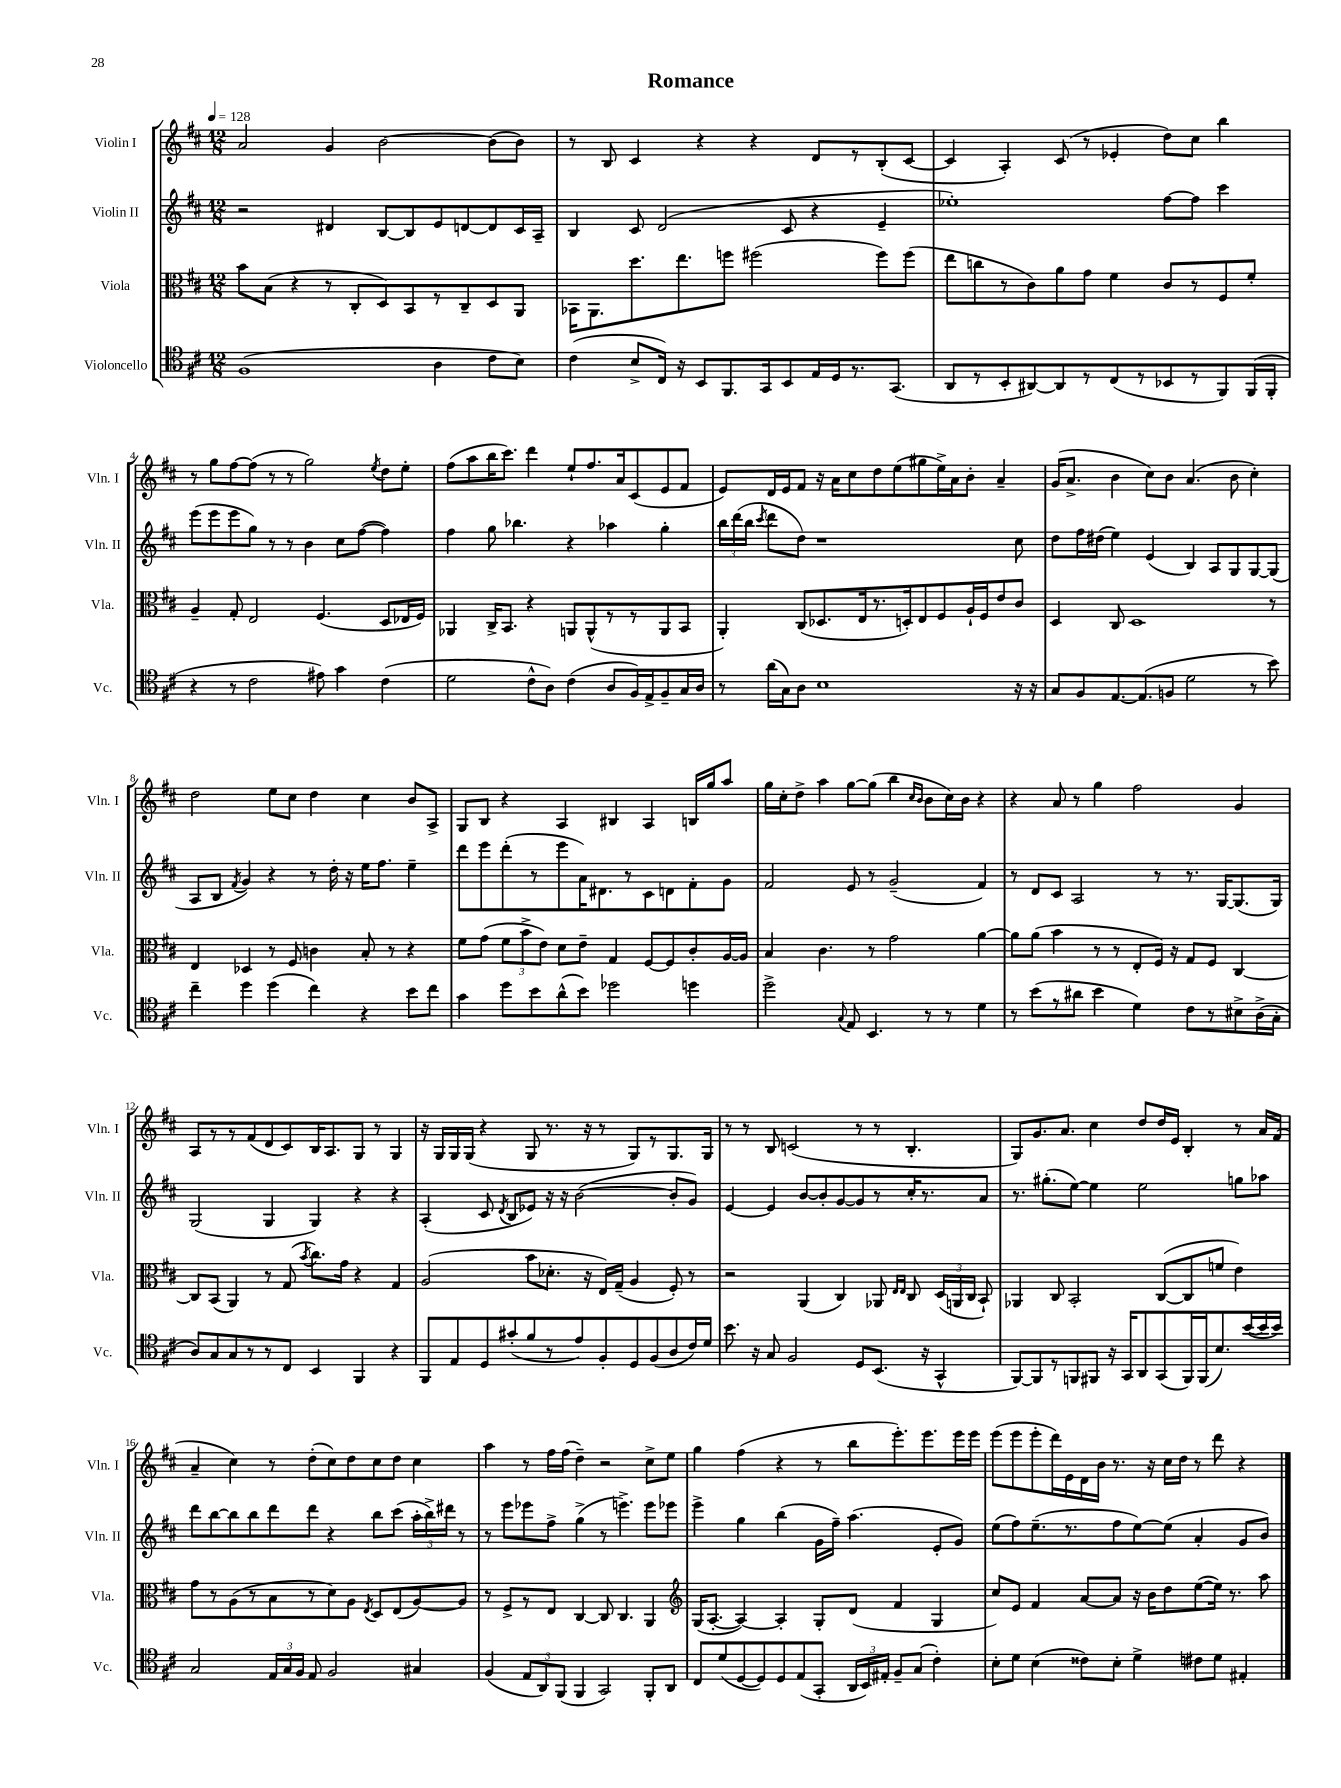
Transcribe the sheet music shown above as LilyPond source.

\header { title = "Romance" }
<<
\new StaffGroup <<
\new Staff = "s0" \with { instrumentName = "Violin I" shortInstrumentName = "Vln. I" } {
    \clef treble \key d \major \numericTimeSignature \time 12/8 \tempo 4 = 128
    \autoBeamOff a'2 g'4 b'2~ b'8[( b'8]) |
    r8 b8 cis'4 r4 r4 d'8[ r8 b8-.( cis'8]~ |
    cis'4 a4-.) cis'8( r8 ees'4-. d''8[) cis''8] b''4 |
    r8 g''8[ fis''8~ fis''8]( r8 r8 g''2) \acciaccatura { e''8 } d''8[ e''8]-. |
    fis''8[( a''8 b''16 cis'''8.]) d'''4 e''8[-! fis''8. a'16 cis'8( e'8 fis'8] |
    e'8[) d'16 e'16 fis'8] r16 a'16[ cis''8 d''8 e''8( gis''8 e''16->) a'16 b'8]-. a'4-- |
    g'16[( a'8.]-> b'4 cis''8[) b'8] a'4.( b'8 cis''4-.) |
    d''2 e''8[ cis''8] d''4 cis''4 b'8[ a8]-> |
    g8[ b8] r4 a4 bis4 a4 b16[ g''16 a''8] |
    g''16[ cis''16-. d''8]-> a''4 g''8[~ g''8]( b''4 \grace { cis''16[ b'16] } b'8[ cis''16) b'16] r4 |
    r4 a'8 r8 g''4 fis''2 g'4 |
    a8[ r8 r8 fis'8( d'8 cis'8) b16 a8. g8] r8 g4 |
    r16 g16[ g16 g16]( r4 g8 r8. r16 r8 g8[) r8 g8. g16] |
    r8 r8 b8 c'2( r8 r8 b4.-. |
    g8[) g'8. a'8.] cis''4 d''8[ d''16 e'16] b4-. r8 a'16[ fis'16]( |
    a'4-- cis''4) r8 d''8[-.( cis''8) d''8 cis''8 d''8] cis''4 |
    a''4 r8 fis''16[ fis''16]( d''4--) r2 cis''8[-> e''8] |
    g''4 fis''4( r4 r8 b''8[ e'''8.-.) e'''8. e'''16 e'''16] |
    e'''8[( e'''8 e'''8-. d'''16) e'16 d'16 b'16] r8. r16 cis''16[ d''16] r8 d'''8 r4 \bar "|." |
}
\new Staff = "s1" \with { instrumentName = "Violin II" shortInstrumentName = "Vln. II" } {
    \clef treble \key d \major \numericTimeSignature \time 12/8
    \autoBeamOff r2 dis'4 b8[~ b8 e'8 d'8~ d'8 cis'16 a16]-- |
    b4 cis'8 d'2( cis'8 r4 e'4-- |
    ees''1-.) fis''8[~ fis''8] cis'''4 |
    e'''8[( e'''8 e'''8 g''8]) r8 r8 b'4 cis''8[ fis''8]~( fis''4) |
    fis''4 g''8 bes''4. r4 aes''4 g''4-. |
    \tuplet 3/2 { b''16[ d'''16( b''16] } \acciaccatura { cis'''8 } d'''8[ d''8]) r1 cis''8 |
    d''8[ fis''16 dis''16]( e''4) e'4( b4) a8[ g8 g8~ g8]( |
    a8[ b8] \acciaccatura { fis'8 } g'4) r4 r8 d''16-. r16 e''16[ fis''8.] e''4-- |
    d'''8[ e'''8 d'''8-.( r8 e'''8 a'16) dis'8. r8 cis'8 d'8 fis'8-. g'8] |
    fis'2 e'8 r8 g'2--( fis'4) |
    r8 d'8[ cis'8] a2 r8 r8. g16[~ g8.( g16]) |
    g2( g4 g4) r4 r4 |
    a4-.( cis'8 \acciaccatura { d'8 } b8[ ees'8]) r16 r16 b'2~( b'8[-. g'8]) |
    e'4~ e'4 b'8[~ b'8-. g'8~ g'8 r8 cis''16-. r8. a'8] |
    r8. gis''8.[-.( e''8]~) e''4 e''2 g''8[ aes''8] |
    d'''8[ b''8~ b''8 b''8 d'''8 d'''8] r4 b''8[ cis'''8]( \tuplet 3/2 { a''16[-. b''16->) dis'''16] } r8 |
    r8 e'''8[ ees'''8 fis''8]-> g''4->( r8 e'''4.->) e'''8[ ees'''8] |
    e'''4-> g''4 b''4( g'16[ fis''16]--) a''4.( e'8[-. g'8]) |
    e''8[( fis''8) e''8.--( r8. fis''8 e''8~) e''8]( a'4-. g'8[ b'8]) \bar "|." |
}
\new Staff = "s2" \with { instrumentName = "Viola" shortInstrumentName = "Vla." } {
    \clef alto \key d \major \numericTimeSignature \time 12/8
    \autoBeamOff b'8[ b8]( r4 r8 cis8[-. d8) b,8 r8 cis8-- d8 a,8] |
    bes,16[ a,8. d''8. e''8. f''8] fis''2( fis''8[) fis''8]( |
    e''8[ c''8 r8 cis'8) a'8 g'8] fis'4 cis'8[ r8 fis8 fis'8]-. |
    a4-- g8-. e2 fis4.( d8[ ees16 fis16]) |
    aes,4 cis16[-> b,8.] r4 a,8[ a,8-^( r8 r8 a,8 b,8] |
    a,4-.) cis8[( des8. e16 r8. d16-.) e8 fis8 a16-! fis16 e'8 cis'8] |
    d4 cis8 d1 r8 |
    e4 des4 r8 fis8 c'4 b8-. r8 r4 |
    fis'8[ g'8]( \tuplet 3/2 { fis'8[ b'8-> e'8]) } d'8[ e'8]-- g4 fis8[~ fis8 cis'8-. a16~ a16] |
    b4 cis'4. r8 g'2 a'4~ |
    a'8[ a'8]( b'4 r8 r8 e8[-. fis16]) r16 g8[ fis8] cis4~ |
    cis8[ b,8]( a,4) r8 g8( \acciaccatura { b'8 } cis''8.[) g'16] r4 g4 |
    a2( b'8[ des'8.]-. r16 e16[) g16]--( a4 fis8-.) r8 |
    r2 a,4( cis4) aes,8 \grace { e16[ e16] } cis8 \tuplet 3/2 { d16[( a,16 cis16] } b,8-!) |
    aes,4 cis8 b,2-. cis8[~( cis8 f'8] e'4) |
    g'8[ r8 a8( r8 b8 r8 d'8) a8] \acciaccatura { e8 } d8[ e8( a8~) a8] |
    r8 fis8[-> r8 e8] cis4~ cis8 cis4. a,4 |
    \clef treble g16[( a8.]~-. a4~) a4-. g8[-. d'8]( fis'4 g4 |
    cis''8[) e'8] fis'4 a'8[~ a'8] r16 b'16[ d''8 e''8~( e''16]) r8. a''8 \bar "|." |
}
\new Staff = "s3" \with { instrumentName = "Violoncello" shortInstrumentName = "Vc." } {
    \clef tenor \key d \major \numericTimeSignature \time 12/8
    \autoBeamOff fis1( a4 cis'8[ b8]) |
    cis'4( b8[-> cis16]) r16 b,8[ fis,8. g,16 b,8 e16 d16 r8. g,8.]( |
    a,8[ r8 b,8-. ais,8~) ais,8 r8 cis8( r8 bes,8 r8 fis,8) fis,16( fis,16]-. |
    r4 r8 cis'2 eis'8) g'4 cis'4( |
    d'2 cis'8[-^ a8]) cis'4( a8[ fis16) e16-> fis8-- g16 a16] |
    r8 a'16[( g16) a8] b1 r16 r16 |
    g8[ fis8 e8.~ e8.( f8] d'2 r8 b'8) |
    cis''4-- d''4 d''4( cis''4) r4 b'8[ cis''8] |
    g'4 d''8[ b'8 a'8-^( b'8]) des''2 d''4 |
    d''2-> \appoggiatura { g8 } e8 b,4. r8 r8 d'4 |
    r8 b'8[( r8 ais'8] b'4 d'4) cis'8[ r8 bis8-> a16->( g16]-. |
    a8[) g8 g8 r8 r8 cis8] b,4 fis,4 r4 |
    fis,8[ e8 d8 gis'8-.( fis'8 r8 e'8) fis8-. d8 fis8( a8 cis'16) d'16] |
    b'8. r16 g8 fis2 d8[ b,8.]( r16 g,4-^ |
    fis,8[~) fis,8 r8 f,8 fis,8] r16 g,16[ a,8 g,8( fis,16) fis,16( b8.) b'16~( b'16 b'16]) |
    g2 \tuplet 3/2 { e16[ g16 fis16] } e8 fis2 gis4 |
    fis4( \tuplet 3/2 { e8[ a,8) fis,8]( } fis,4 g,2) fis,8[-. a,8] |
    cis8[ d'8( d8~ d8) d8 e8( g,8]-. \tuplet 3/2 { a,16[ b,16) eis16]-. } fis8[-- g8]( cis'4-.) |
    b8[-. d'8] b4( cisis'8[) b8]-. d'4-> cis'8[ d'8] eis4-. \bar "|." |
}
>>
>>
